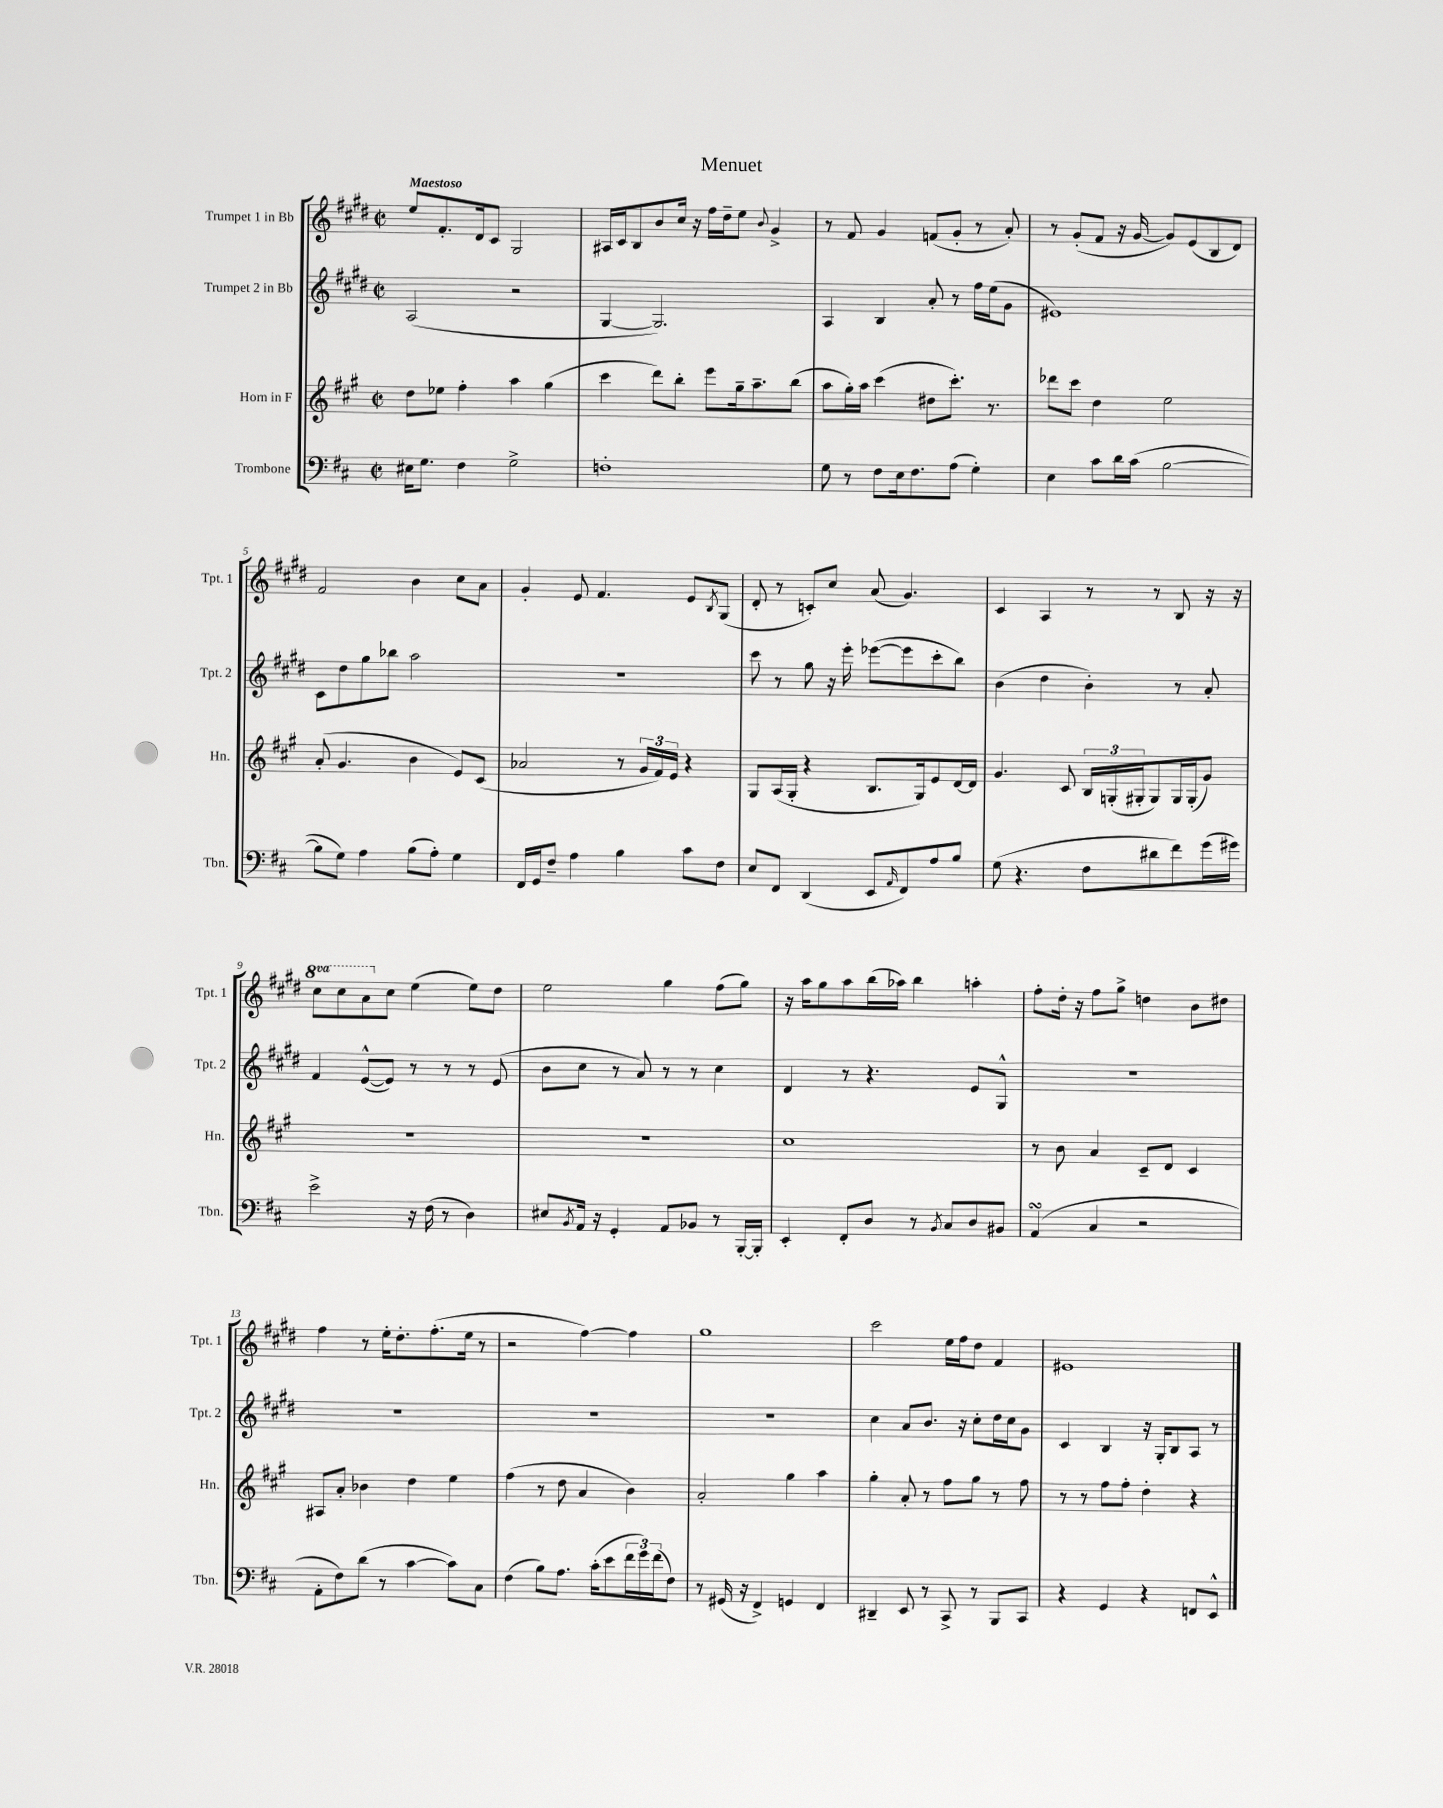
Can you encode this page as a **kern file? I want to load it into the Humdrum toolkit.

**kern	**kern	**kern	**kern
*staff4	*staff3	*staff2	*staff1
*clefF4	*clefG2	*clefG2	*clefG2
*k[f#c#]	*k[f#c#g#]	*k[f#c#g#d#]	*k[f#c#g#d#]
*M2/2	*M2/2	*M2/2	*M2/2
*met(c|)	*met(c|)	*met(c|)	*met(c|)
16E#	8dd	(2A	8ee
8.G	.	.	.
.	8ee-	.	8.f#'
4F#	4ff#'	.	.
.	.	.	16d#
.	.	.	8c#
2G^	4aa	2r	2G#
.	(4gg#	.	.
=	=	=	=
1F'	4ccc#	[4G#	16A#
.	.	.	16c#
.	.	.	8B
.	8ddd)	2.G#])	8b
.	8bb'	.	16cc#
.	.	.	16r
.	8eee	.	16ff#
.	.	.	16dd#~
.	16gg#~	.	8ee
.	8.aa~	.	.
.	.	.	8qqb
.	.	.	4g#^
.	(8bb	.	.
=	=	=	=
8G	8aa	4A	8r
8r	16gg#')	.	8f#
.	16aa	.	.
8F#	(4ccc#	4B	4g#
16E	.	.	.
8.F#	.	.	.
.	8dd#	8a'	(8f
(8A	8.ccc#')	8r	8g#'
4G')	.	16ff#	8r
.	8.r	(16ee	.
.	.	8g#	8a')
=	=	=	=
4E	8ddd-	1e#)	8r
.	8ccc#	.	(8g#'
8c#	4dd	.	8f#
16d	.	.	16r
(16c#	.	.	[16g#
[2B	2ee	.	8g#])
.	.	.	(8e
.	.	.	8B
.	.	.	8d#)
=	=	=	=
8B]	(8a'	8c#	2f#
8G)	4.g#	8dd#	.
4A	.	8gg#	.
.	.	8bb-	.
(8B	4b	2aa	4b
8A')	.	.	.
4G	8e)	.	8cc#
.	(8c#	.	8a
=	=	=	=
16FF#	2a-	1r	4g#'
16GG	.	.	.
8F#~	.	.	.
4A	.	.	8e
.	.	.	4.f#
4B	8r	.	.
.	24g#	.	.
.	24f#)	.	.
.	24e	.	.
8c#	4r	.	8e
.	.	.	8qB
8F#	.	.	(8G#
=	=	=	=
8E	8G#	8ccc#	8d#'
8FF#	(16A	8r	8r
.	16G#'	.	.
(4DD	4r	8gg#	8c')
.	.	16r	8cc#
.	.	16eee'	.
8EE	8.B	([8eee-	(8a
16qqAA	.	.	.
8FF#)	.	8eee-]	4.g#)
.	16G#)	.	.
8A	8e	8ccc#'	.
8B	[16d	8bb)	.
.	16d]	.	.
=	=	=	=
(8G	4.g#	(4b	4c#
4.r	.	.	.
.	.	4dd#	4A
.	8c#	.	.
8F#	24B	4b')	8r
.	(24G'	.	.
.	24G#'	.	.
8d#	8G#)	.	8r
8f#)	16G#	8r	8B
.	(16G#'	.	.
(16g	8g#)	8a'	16r
16g#)	.	.	16r
=	=	=	=
2e^	1r	4f#	8ccc#
.	.	.	8ccc#
.	.	([8e^^	8aa
.	.	8e])	8cc#
16r	.	8r	(4ee
(16F#	.	.	.
8r	.	8r	.
4D)	.	8r	8ee)
.	.	(8e	8dd#
=	=	=	=
8E#	1r	8b	2ee
8qBB	.	.	.
16AA	.	8cc#	.
16r	.	.	.
4GG'	.	8r	.
.	.	8a)	.
8AA	.	8r	4gg#
8BB-	.	8r	.
8r	.	4cc#	(8ff#
[16BBB'	.	.	8gg#)
16BBB']	.	.	.
=	=	=	=
4EE'	1cc#	4d#	16r
.	.	.	16aa
.	.	.	8gg#
8FF#'	.	8r	8aa
8D	.	4.r	(16bb
.	.	.	16aa-)
8r	.	.	4bb
8qBB	.	.	.
8C#	.	.	.
8D	.	8e	4aa'
8BB#	.	8G#^^	.
=	=	=	=
(4AA	8r	1r	8ff#'
.	8b	.	16dd#'
.	.	.	16r
4C#	4a	.	8ff#
.	.	.	8gg#^
2r	8c#~	.	4dd
.	8d	.	.
.	4c#	.	8b
.	.	.	8dd#
=	=	=	=
8AA'	8A#	1r	4ff#
8F#)	8a'	.	.
(8d	4b-	.	8r
8r	.	.	16ee'
.	.	.	8.dd#'
[4c#	4dd	.	.
.	.	.	(8.ff#'
8c#])	4ee	.	.
.	.	.	16ee
8C#	.	.	8r
=	=	=	=
(4F#	(4ff#	1r	2r
8B)	8r	.	.
8.A	8dd	.	.
.	4a	.	[4ff#)
(16c#'	.	.	.
8e	.	.	.
24f#	4b)	.	4ff#]
24g)	.	.	.
(24f#	.	.	.
8F#)	.	.	.
=	=	=	=
8r	2a'	1r	1gg#
(16GG#	.	.	.
16r	.	.	.
4FF#^)	.	.	.
4GG	4gg#	.	.
4FF#	4aa	.	.
=	=	=	=
4DD#~	4gg#'	4cc#	2ccc#
8EE	8a'	8a	.
8r	8r	8.b	.
8CC#^	8ff#	.	16ee
.	.	16r	16ff#
8r	8gg#	8cc#'	8dd#
8BBB	8r	16dd#	4f#
.	.	16cc#	.
8CC#	8ff#	8g#	.
=	=	=	=
4r	8r	4c#	1e#
.	8r	.	.
4GG	8ff#	4B	.
.	8ff#'	.	.
4r	4dd'	16r	.
.	.	16G#'	.
.	.	8B	.
8FF	4r	8A	.
8EE^^	.	8r	.
==	==	==	==
*-	*-	*-	*-
